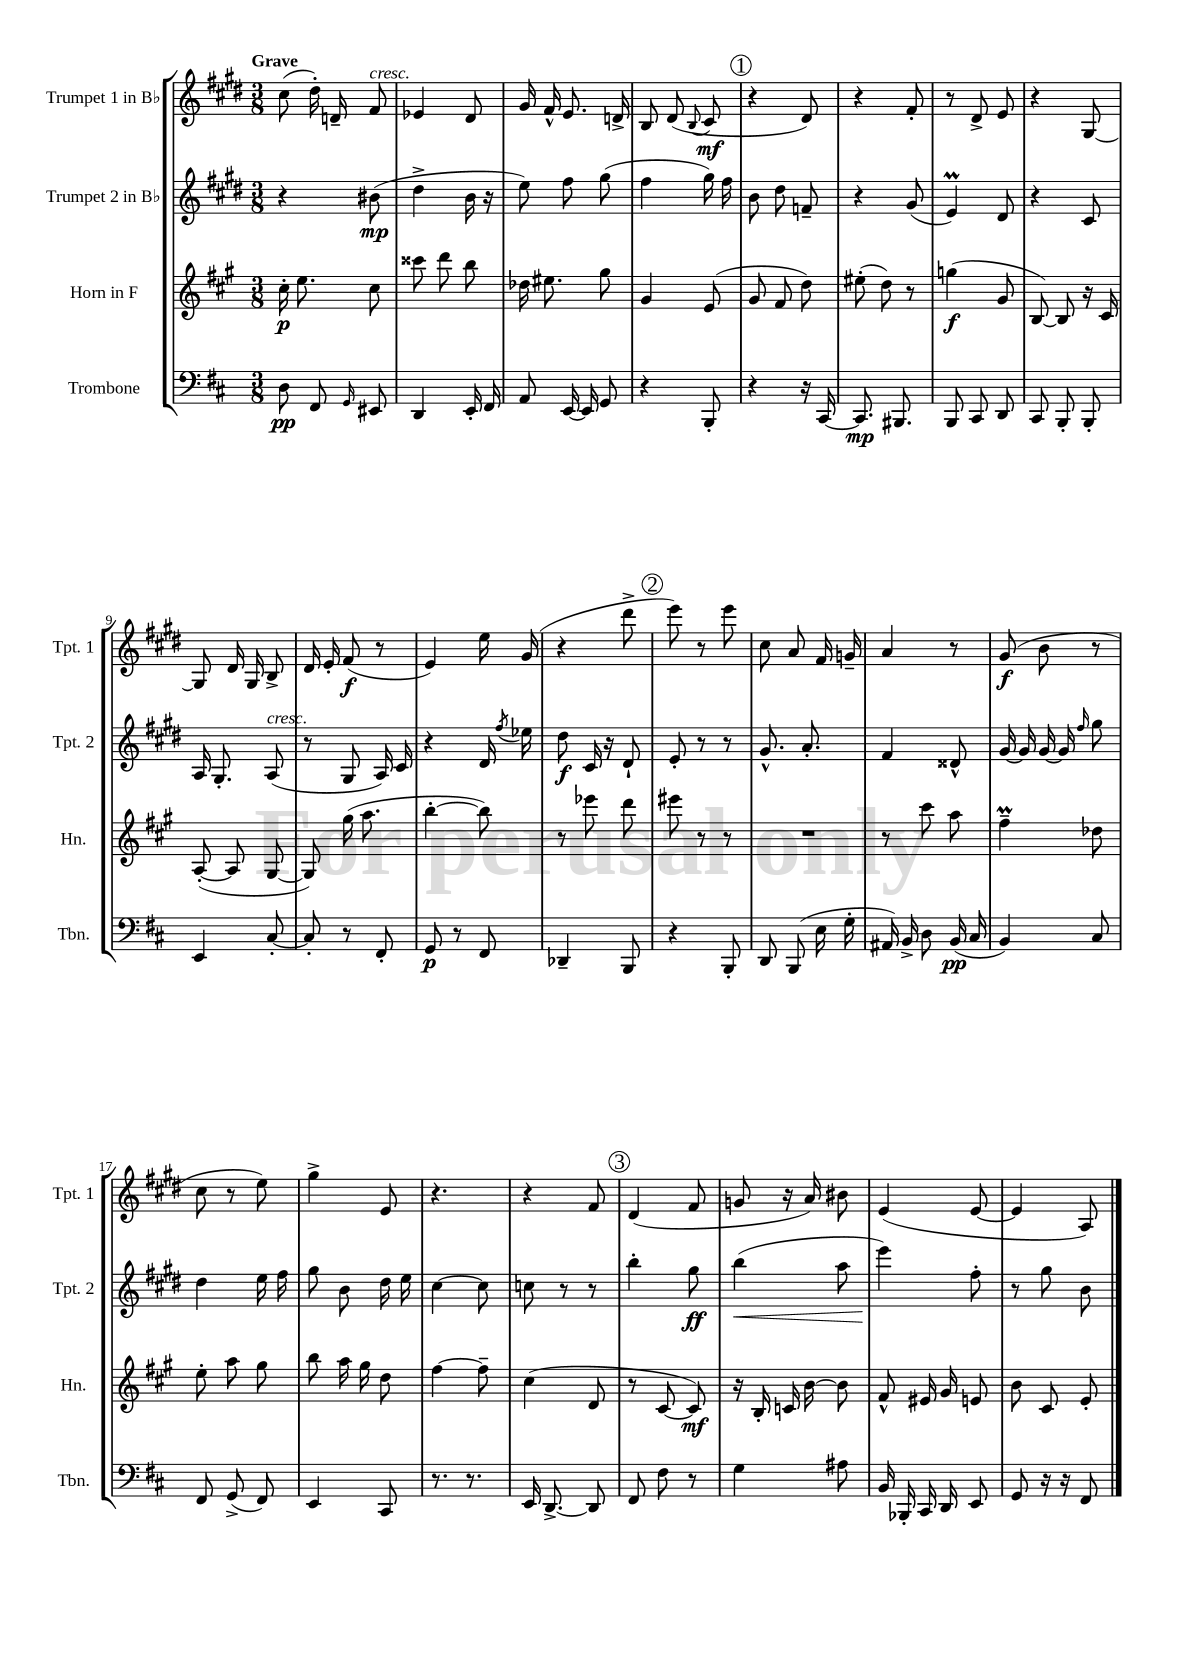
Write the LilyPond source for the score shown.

<<
\new StaffGroup <<
\new Staff = "s0" \with { instrumentName = "Trumpet 1 in Bb" shortInstrumentName = "Tpt. 1" } {
    \clef treble \key e \major \numericTimeSignature \time 3/8 \tempo "Grave"
    \autoBeamOff cis''8( dis''16-.) d'16-- fis'8^\markup { \italic "cresc." } |
    ees'4 dis'8 |
    gis'16 fis'16-^ e'8. d'16-> |
    b8 dis'8( \appoggiatura { b8 } cis'8\mf |
    \mark \markup { \circle "1" } r4 dis'8) |
    r4 fis'8-. |
    r8 dis'8-> e'8 |
    r4 gis8~ |
    gis8 dis'16 gis16 b8-> |
    dis'16 e'16-. fis'8\f( r8 |
    e'4) e''16 gis'16( |
    r4 dis'''8-> |
    \mark \markup { \circle "2" } e'''8) r8 e'''8 |
    cis''8 a'8 fis'16 g'16-- |
    a'4 r8 |
    gis'8\f( b'8 r8 |
    cis''8 r8 e''8) |
    gis''4-> e'8 |
    r4. |
    r4 fis'8 |
    \mark \markup { \circle "3" } dis'4( fis'8 |
    g'8 r16 a'16) bis'8 |
    e'4( e'8~ |
    e'4 a8) \bar "|." |
}
\new Staff = "s1" \with { instrumentName = "Trumpet 2 in Bb" shortInstrumentName = "Tpt. 2" } {
    \clef treble \key e \major \numericTimeSignature \time 3/8
    \autoBeamOff r4 bis'8\mp( |
    dis''4-> b'16 r16 |
    e''8) fis''8 gis''8( |
    fis''4 gis''16) fis''16 |
    \mark \markup { \circle "1" } b'8 dis''8 f'8-- |
    r4 gis'8( |
    e'4\prall) dis'8 |
    r4 cis'8 |
    a16 gis8.-. a8^\markup { \italic "cresc." }( |
    r8 gis8 a16) cis'16 |
    r4 dis'16 \acciaccatura { fis''8 } ees''16 |
    dis''8\f cis'16 r16 dis'8-! |
    \mark \markup { \circle "2" } e'8-. r8 r8 |
    gis'8.-^ a'8.-. |
    fis'4 disis'8-^ |
    gis'16~ gis'16 gis'16~ gis'16 \grace { fis''16 } gis''8 |
    dis''4 e''16 fis''16 |
    gis''8 b'8 dis''16 e''16 |
    cis''4~ cis''8 |
    c''8 r8 r8 |
    \mark \markup { \circle "3" } b''4-. gis''8\ff |
    b''4\<( a''8 |
    e'''4\!) fis''8-. |
    r8 gis''8 b'8 \bar "|." |
}
\new Staff = "s2" \with { instrumentName = "Horn in F" shortInstrumentName = "Hn." } {
    \clef treble \key a \major \numericTimeSignature \time 3/8
    \autoBeamOff cis''16-.\p e''8. cis''8 |
    cisis'''8 d'''8 b''8 |
    des''16 eis''8. gis''8 |
    gis'4 e'8( |
    \mark \markup { \circle "1" } gis'8 fis'8 d''8) |
    eis''8-.( d''8) r8 |
    g''4\f( gis'8 |
    b8~) b8 r16 cis'16 |
    a8~-.( a8 gis8~ |
    gis8) gis''16( a''8. |
    b''4~-. b''8) |
    r8 ees'''8 d'''8 |
    \mark \markup { \circle "2" } eis'''8 r8 r8 |
    R4. |
    r8 cis'''8 a''8 |
    fis''4--\prall des''8 |
    e''8-. a''8 gis''8 |
    b''8 a''16 gis''16 d''8 |
    fis''4~ fis''8-- |
    cis''4( d'8 |
    \mark \markup { \circle "3" } r8 cis'8~ cis'8\mf) |
    r16 b16-. c'16 b'16~ b'8 |
    fis'8-^ eis'16 gis'16 e'8 |
    b'8 cis'8 e'8-. \bar "|." |
}
\new Staff = "s3" \with { instrumentName = "Trombone" shortInstrumentName = "Tbn." } {
    \clef bass \key d \major \numericTimeSignature \time 3/8
    \autoBeamOff d8\pp fis,8 \grace { g,16 } eis,8 |
    d,4 e,16-. fis,16 |
    a,8 e,16~ e,16 g,8 |
    r4 b,,8-. |
    \mark \markup { \circle "1" } r4 r16 cis,16~ |
    cis,8.\mp bis,,8. |
    b,,8 cis,8 d,8 |
    cis,8 b,,8-. b,,8-. |
    e,4 cis8~-. |
    cis8-. r8 fis,8-. |
    g,8\p r8 fis,8 |
    des,4-- b,,8 |
    \mark \markup { \circle "2" } r4 b,,8-. |
    d,8 b,,8( e16 g16-. |
    ais,16) b,16-> d8 b,16\pp( cis16 |
    b,4) cis8 |
    fis,8 g,8->( fis,8) |
    e,4 cis,8 |
    r8. r8. |
    e,16 d,8.~-> d,8 |
    \mark \markup { \circle "3" } fis,8 fis8 r8 |
    g4 ais8 |
    b,16 bes,,16-. cis,16 d,16 e,8 |
    g,8 r16 r16 fis,8 \bar "|." |
}
>>
>>
